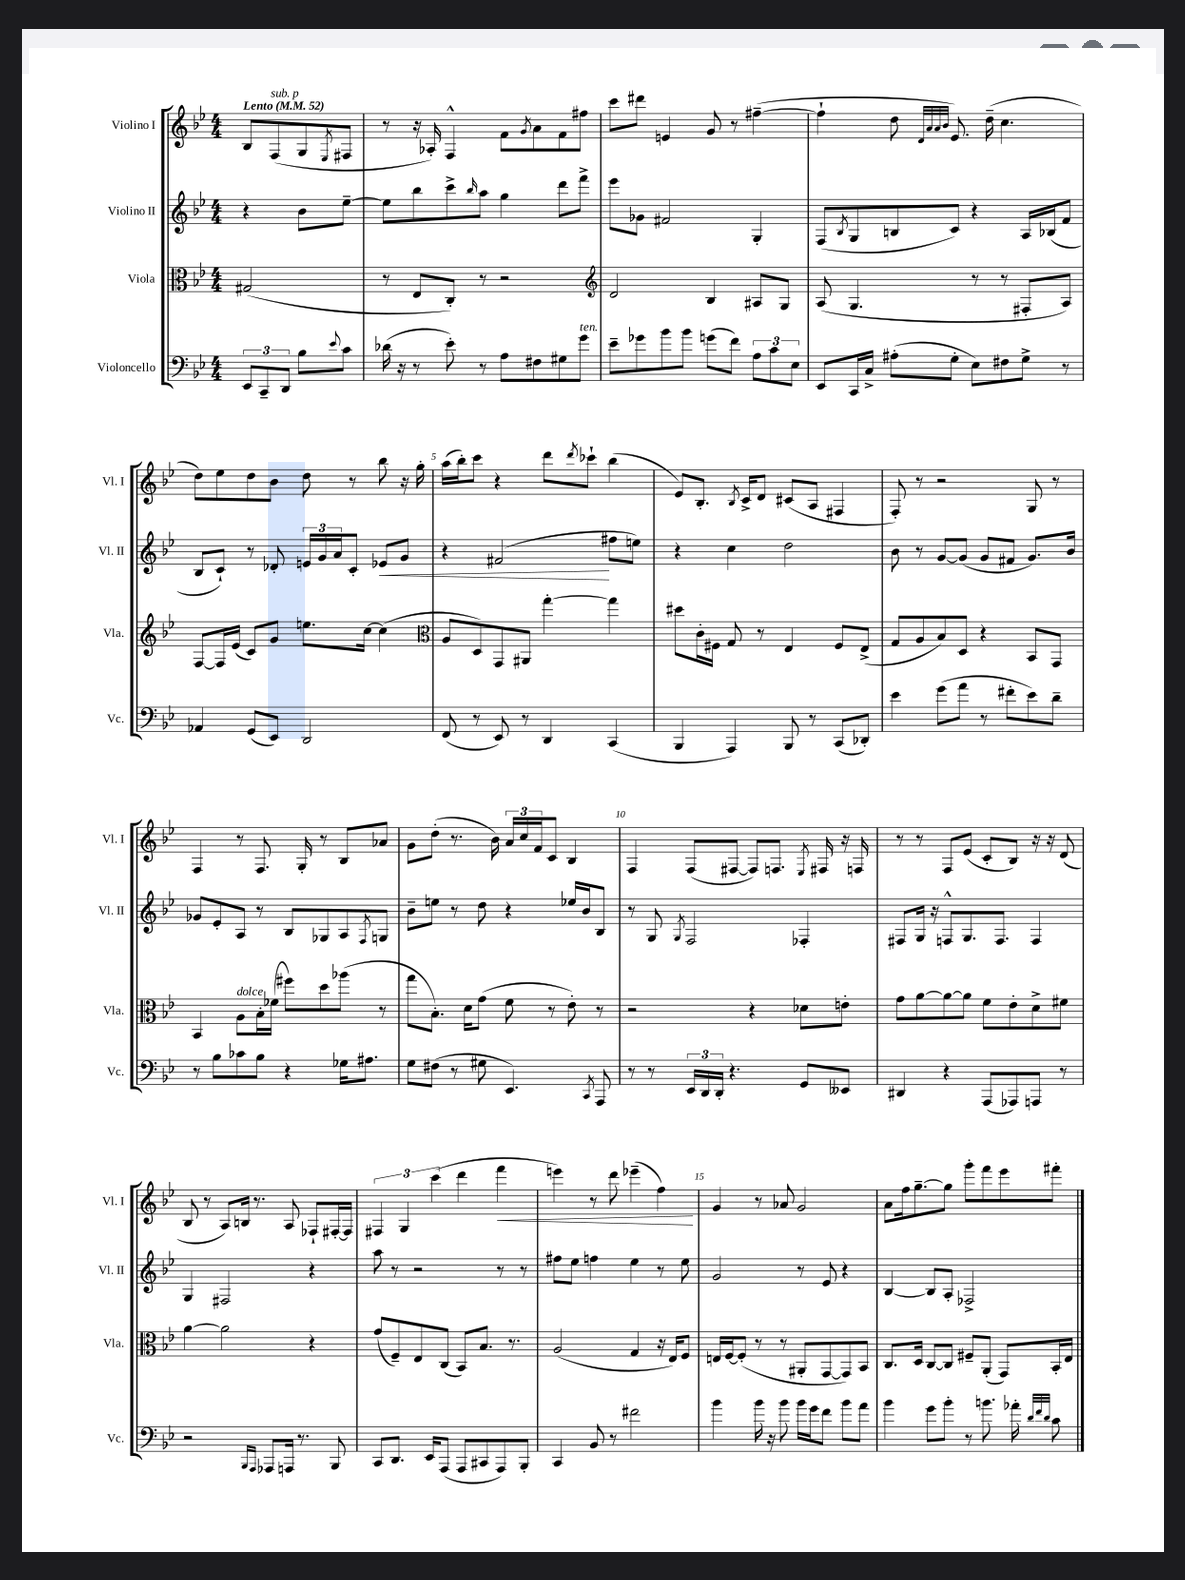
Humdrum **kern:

**kern	**kern	**kern	**kern
*staff4	*staff3	*staff2	*staff1
*clefF4	*clefC3	*clefG2	*clefG2
*k[b-e-]	*k[b-e-]	*k[b-e-]	*k[b-e-]
*M4/4	*M4/4	*M4/4	*M4/4
*MM52	*MM52	*MM52	*MM52
12EE-/L	(2G#/	4r	8B-/L
12CC~/	.	.	.
.	.	.	(8F/
12DD/J	.	.	.
8B-\L	.	8b-\L	8G/
8qqe-/	.	.	8qE-/
8c\J	.	[8ee-~\J	8F#/J
=	=	=	=
(16d-\	8r	8ee-\]L	8r
16r	.	.	.
8r	8E-/L	8bb-\	16r
.	.	.	16A-'/)
8e-'\)	8C'/J)	8ccc^\	4F^^/
.	.	16qqbb-/	.
8r	8r	8aa\J	.
8A\L	2r	4gg\	8f\L
.	.	.	8qg/
8F#\	.	.	8a\
8G#\	.	8ddd\L	8f\
8g\J	.	8fff^\J	8ff#\J
=	=	=	=
*	*clefG2	*	*
8e-~\L	2d/	8eee-\L	8ccc\L
8g-\	.	8g-\J	8ddd#\J
8b-\	.	2f#/	4e/
8b-\J	.	.	.
(8g\L	4B-/	.	8g/
8f\J)	.	.	8r
12A\L	8A#/L	4G'/	([4ff#~\
12c\	.	.	.
.	8G/J	.	.
12E-\J	.	.	.
=	=	=	=
8EE-/L	(8A/	(8F/L	4ff#`\]
.	.	8qB-/	.
16CC/L	4.G/	8G/	.
16C^/JJ	.	.	.
(8A#'\L	.	8B/	8dd\
.	.	.	32qqd/LLL
.	.	.	32qqa/
.	.	.	32qqa/
.	.	.	32qqb-/JJJ
8G'\J	.	8c/J)	8.e-/)
8E-\L)	8r	4r	.
.	.	.	(16dd~\
8F#\	8r	.	4.cc\
8G^\J	8F#'/L	16A/LL	.
.	.	(16B-/J	.
8r	8A/J)	8f/J	.
=	=	=	=
4AA-/	[8F/L	8B-/L	8dd\L)
.	16F/]L	8c`/J)	8ee-\
.	(16e-/JJ	.	.
(8GG/L	8c/L)	8r	8dd\
8EE-/J)	8g/J	8d-'/	8b-\J
2DD/	8.ee\L	24e/LL	8dd\
.	.	24g/	.
.	.	24a/J	.
.	.	8c'/J	8r
.	[16cc\Jk	.	.
.	(4cc\]	8e-/L	8bb-\
.	.	8g/J	16r
.	.	.	16gg'\
=	=	=	=
*	*clefC3	*	*
(8FF/	8A/L	4r	(16aa\LL
.	.	.	16bb-'\J)
8r	8D/)	.	8ccc\J
8EE-/)	8GG/	(2f#/	4r
8r	8AA#/J	.	.
4DD/	[4gg'\	.	8ddd\L
.	.	.	8qddd/
.	.	.	8ccc-`\J
(4CC/	4gg\]	8ff#\L	(4bb-\
.	.	8ee\J)	.
=	=	=	=
4BBB-/	8dd#\L	4r	8e-/L)
.	16c'\L	.	8.B-'/J
.	16F#\JJ	.	.
4AAA/)	8G/	4cc\	.
.	.	.	8qB-/
.	.	.	16c^/LK
.	8r	.	8d/J
8BBB-/	4E-/	2dd\	(8c#/L
8r	.	.	8A/J
(8CC/L	8F#/L	.	4F#/
8DD-'/J)	(8E-^/J	.	.
=	=	=	=
4e-\	8G/L	8b-\	8F'/)
.	8A/	8r	8r
(8g\L	8B-/)	[8g/L	2r
8a\J	8D/J	(8g/]J	.
8r	4r	8g/L	.
8f#'\L	.	8f#/J	.
8e-\)	8BB-/L	8.g/L)	8G/
8d~\J	8GG/J	.	8r
.	.	16b-/Jk	.
=	=	=	=
8r	4BB-/	8g-/L	4F/
8B-\L	.	8e-'/	.
8c-\	8A\L	8A/J	8r
8B-\J	16B-'\L	8r	8.F/
.	(16f-\JJ	.	.
4r	8ff#\L)	8B-/L	.
.	.	.	16G'/
.	8dd\	8G-/	8r
16G-\LK	(8aa-\J	8A/	8B-/L
8.A#\J	.	.	.
.	.	8qF/	.
.	8r	8G/J	8a-/J
=	=	=	=
8G\L	8gg\L	8b-~\L	8g\L
(8F#\J	8.B-'\J)	8ee\J	(8dd'\J
8r	.	8r	8.r
.	16d\LK	.	.
8G#\	(8g\J	8dd\	.
.	.	.	16b-\)
4.EE-/)	8f\	4r	24a/LL
.	.	.	24cc/
.	.	.	24f/J
.	8r	.	8c/J
.	8e-'\)	16ee-/LL	4B-/
.	.	16b-/J	.
8qCC/	.	.	.
8AAA/	8r	8B-/J	.
=	=	=	=
8r	2r	8r	4F/
8r	.	8G/	.
.	.	8qG/	.
24EE-/LL	.	2F/	(8F/L
24DD/	.	.	.
24DD'/JJ	.	.	.
4.r	.	.	[8F#/J
.	4r	.	8F#/]L)
.	.	.	8.F/J
8GG/L	8d-\L	4F-'/	.
.	.	.	8qE-/
.	.	.	16F#/
8EE--/J	8e'\J	.	16r
.	.	.	16F/
=	=	=	=
4DD#/	8g\L	8F#/L	8r
.	[8a\	16G/Jk	8r
.	.	16r	.
4r	8a\_	8F^^/L	8F/L
.	8a\]J	8.G/	(8e-/J
(8AAA/L	8f\L	.	8c'/L
.	.	8.F/J	.
8AAA-/)	8e-'\	.	8B-/J)
8AAA/J	8d^\	4F/	16r
.	.	.	16r
8r	8f#\J	.	(8d/
=	=	=	=
2r	[4a\	4G/	8B-/
.	.	.	8r
.	2a\]	2F#/	8A/L)
.	.	.	16B/Jk
.	.	.	8.r
16qqBBB-/LL	.	.	.
16qqAAA/JJ	.	.	.
8AAA-/L	.	.	.
16AAA/Jk	.	.	8A/
8.r	.	.	.
.	4r	4r	8F-`/L
8BBB-/	.	.	[16F#'/L
.	.	.	16F#/]JJ
=	=	=	=
8CC/L	(8g/L	8aa\	6F#/
8.DD/J	8F~/)	8r	.
.	.	.	6G/
.	8E-/	2r	.
16EE-/LK	.	.	.
.	.	.	(6ccc\
(8AAA/J	(8C/J	.	.
8AAA/L	8BB-/L)	.	4ddd\
8CC#/	8.B-/J	.	.
8AAA/)	.	8r	4fff\
.	8.r	.	.
8BBB-'/J	.	8r	.
=	=	=	=
4CC/	(2A/	8ff#\L	4eee\)
.	.	8ee-\J	.
8BB-/	.	4ff\	8r
8r	.	.	8ddd\
2f#\	4G/	4ee-\	(4eee-~\
.	16r	8r	4ff\)
.	16E-/LK)	.	.
.	8F/J	8ee-\	.
=	=	=	=
4b-\	16E/LL	2g/	4g/
.	[16F/J	.	.
.	(8F'/]J	.	.
16b-\	8r	.	8r
16r	.	.	.
8b-\	8r	.	8a-/
16b-\LL	8AA#'/L	8r	2g/
16g\J	.	.	.
8f\J	[8GG/	8e-/	.
8b-\L	8GG/])	4r	.
8a\J	8BB-/J	.	.
=	=	=	=
4b-\	8.C/L	[4B-/	8a\L
.	.	.	16ff\k
.	16D/Jk	.	[8.gg~\
8g\L	[8C/L	8B-/]L	.
8b-'\J	8C/]J	8A'/J	8gg\]J
8r	8F#~/L	2F-^/	8ggg'\L
8.b\	(8AA'/J	.	8fff\
.	8GG/L)	.	8eee-\
16a-'\	.	.	.
32qqd/LLL	.	.	.
32qqf/	.	.	.
32qqd/JJJ	.	.	.
8c\	16BB-'/L	.	8fff#'\J
.	16E-/JJ	.	.
==	==	==	==
*-	*-	*-	*-
